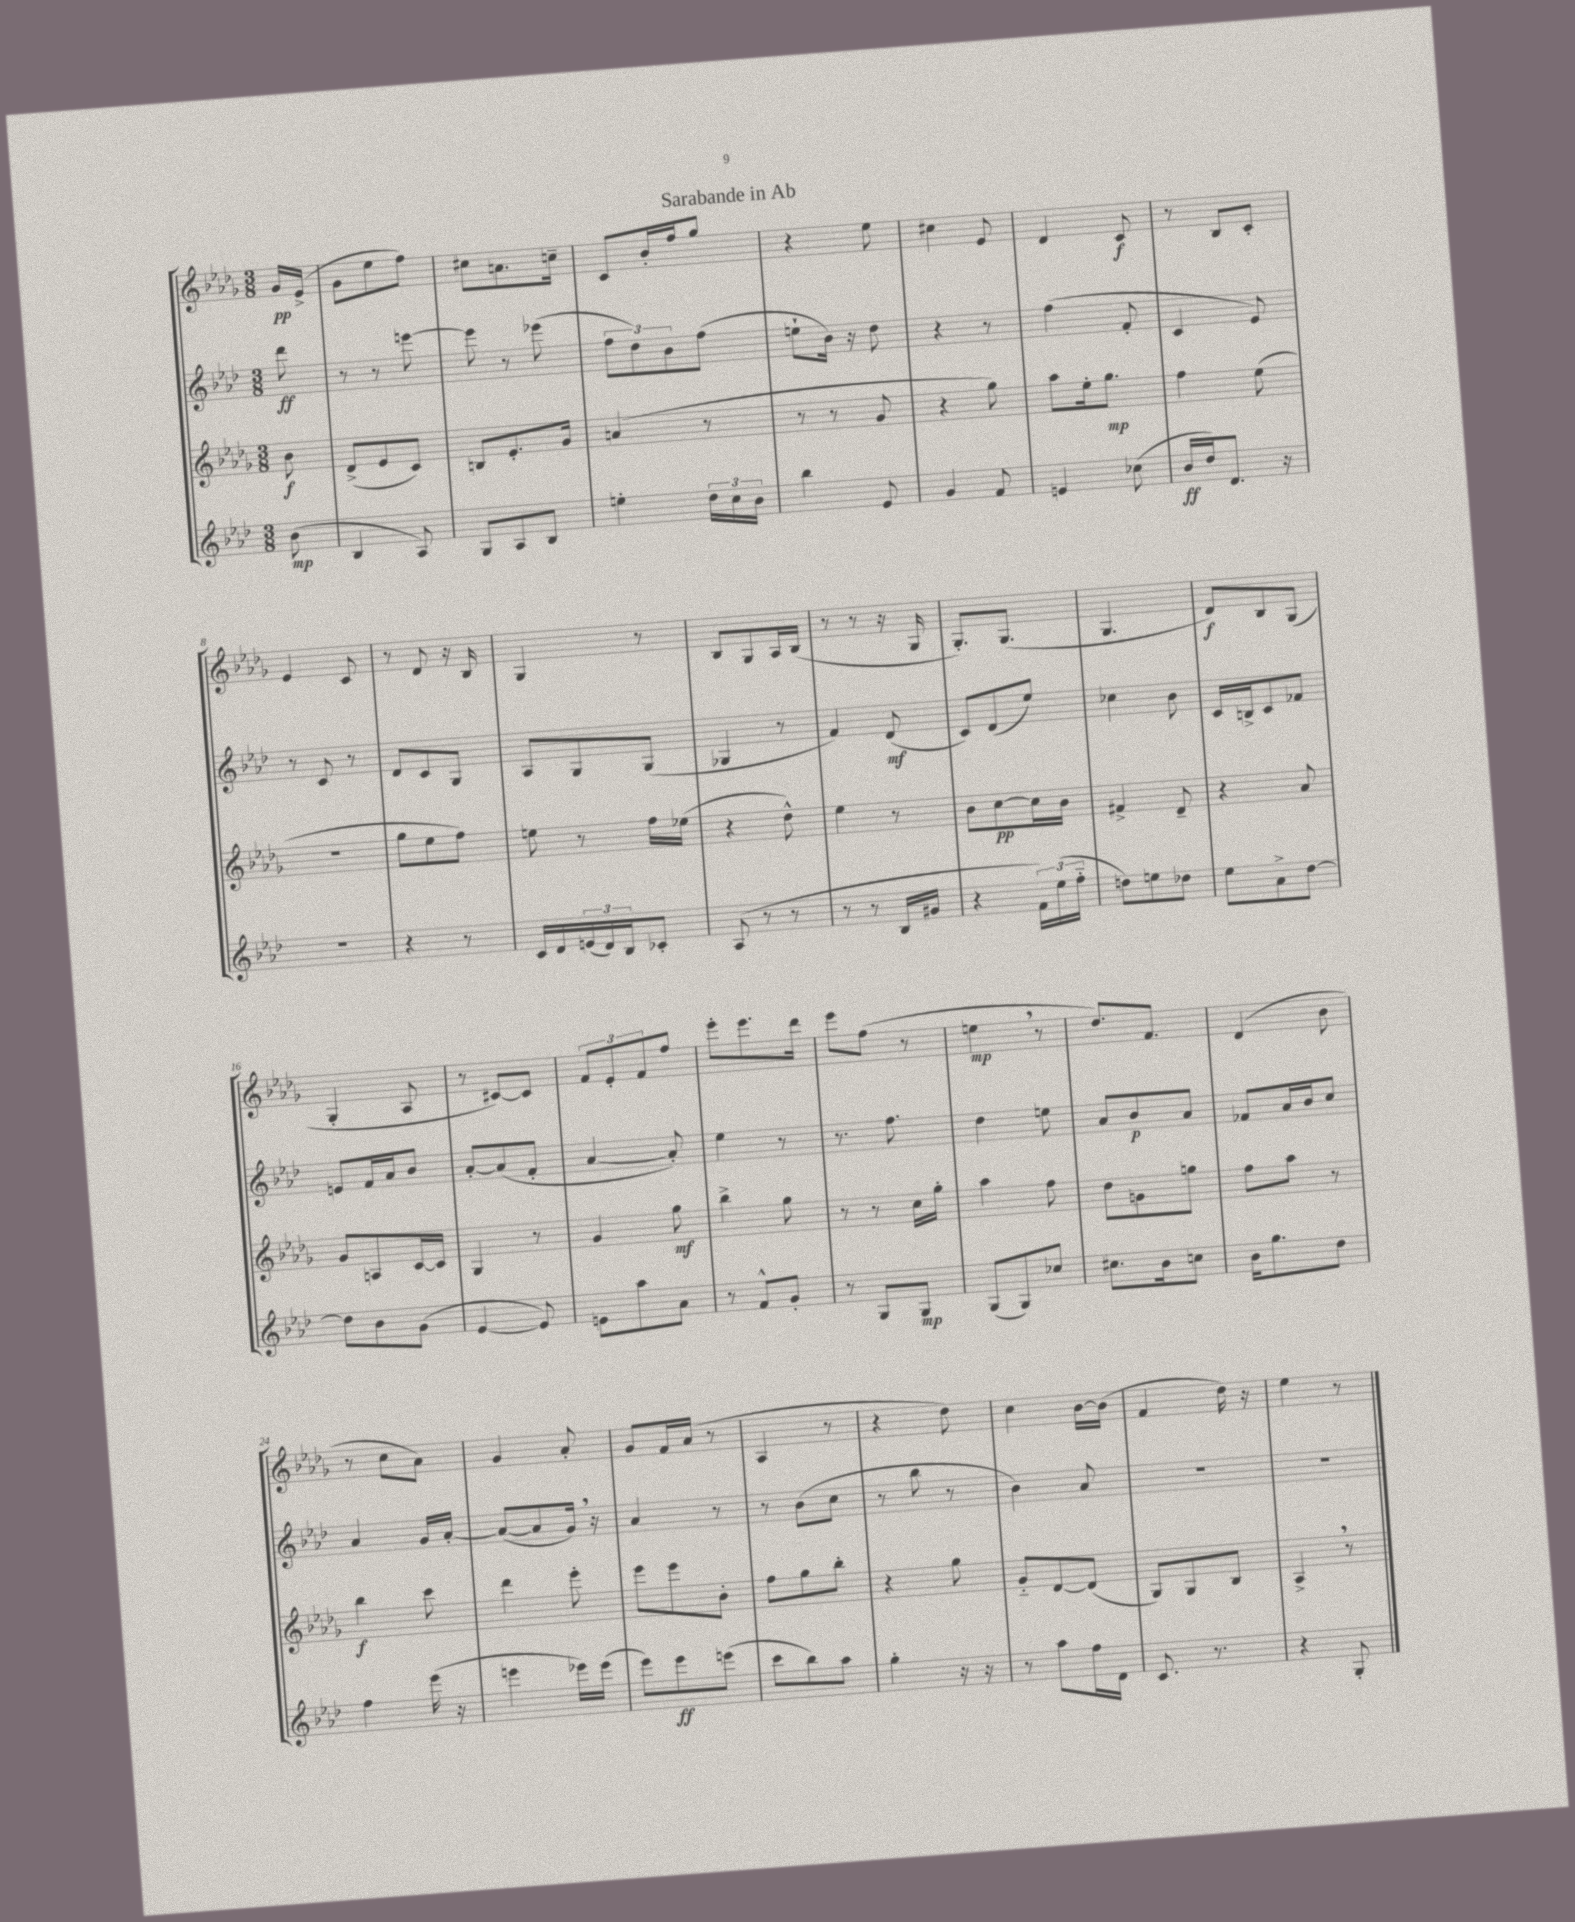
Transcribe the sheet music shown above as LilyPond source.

\header { title = "Sarabande in Ab" }
<<
\new StaffGroup <<
\new Staff = "s0" {
    \clef treble \key des \major \numericTimeSignature \time 3/8 \partial 8
    ges'16\pp ees'16->( |
    ges'8 ees''8 f''8) |
    cis''8 a'8. c''16-- |
    c'8 bes'16-. f''16 ges''8 |
    r4 ees''8 |
    cis''4 ees'8 |
    des'4 c'8\f |
    r8 bes8 c'8-. |
    ees'4 c'8 |
    r8 des'8 r16 bes16 |
    ges4 r8 |
    bes8 ges8 aes16 bes16( |
    r8 r8 r16 ges16 |
    ges8.-.) ges8.( |
    ges4. |
    des'8\f) bes8 ges8( |
    ges4-. aes8 |
    r8 cis'8~) cis'8 |
    \tuplet 3/2 { f'8 ees'8-. f'8 } f''8 |
    ees'''8-. ees'''8. des'''16 |
    ees'''8 f''8( r8 |
    e''4\mp \breathe r8 |
    des''8.) f'8. |
    des'4( bes'8 |
    r8 c''8 aes'8) |
    ges'4 aes'8-. |
    ges'8 f'16 aes'16( r8 |
    aes4 r8 |
    r4 des''8) |
    c''4 bes'16~ bes'16( |
    f'4 des''16) r16 |
    ees''4 r8 \bar "|." |
}
\new Staff = "s1" {
    \clef treble \key aes \major \numericTimeSignature \time 3/8 \partial 8
    des'''8\ff |
    r8 r8 e'''8~ |
    e'''8 r8 ees'''8( |
    \tuplet 3/2 { f''8 des''8) bes'8 } f''8( |
    e''8-! bes'16) r16 des''8 |
    r4 r8 |
    f''4( f'8-. |
    c'4 ees'8) |
    r8 c'8 r8 |
    des'8 c'8 g8 |
    aes8 g8 g8( |
    ges4 r8 |
    f'4) des'8\mf( |
    c'8) des'8( ees''8) |
    ces''4 bes'8 |
    c'16 b16-> c'8 fes'8 |
    e'8 f'16 aes'16 bes'8 |
    aes'8~-. aes'8( f'8-. |
    aes'4~ aes'8-.) |
    ees''4 r8 |
    r8. f''8. |
    des''4 e''8 |
    aes'8 bes'8\p aes'8 |
    fes'8 aes'16 bes'16 c''8 |
    aes'4 g'16 aes'16~-. |
    aes'8~( aes'8 g'16) \breathe r16 |
    aes'4 r8 |
    r8 bes'8( c''8 |
    r8 bes''8 r8 |
    bes'4) aes'8 |
    R4. |
    R4. \bar "|." |
}
\new Staff = "s2" {
    \clef treble \key des \major \numericTimeSignature \time 3/8 \partial 8
    bes'8\f |
    des'8->( ees'8 c'8) |
    b8 ees'8.-. ges'16 |
    a'4( r8 |
    r8 r8 ges'8 |
    r4 ges''8) |
    aes''8 ees''16-. ges''8.\mp |
    f''4 ees''8( |
    R4. |
    ges''8 ees''8 f''8) |
    e''8 r8 f''16 ees''16( |
    r4 des''8-^) |
    ees''4 r8 |
    bes'8 c''8~\pp c''16 bes'16 |
    fis'4-> des'8-- |
    r4 aes'8 |
    ges'8 a8 c'16~ c'16 |
    ges4 r8 |
    ges'4 ges''8\mf |
    bes''4-> ges''8 |
    r8 r8 c''16 ges''16-. |
    aes''4 f''8 |
    des''8 g'8 g''8 |
    f''8 aes''8 r8 |
    bes''4\f c'''8 |
    des'''4 ees'''8-. |
    ees'''8 ees'''8 bes'8-. |
    f''8 ges''8 bes''8-. |
    r4 ges''8 |
    ges'8-_ des'8~ des'8( |
    ges8) ges8 bes8 |
    aes4-> \breathe r8 \bar "|." |
}
\new Staff = "s3" {
    \clef treble \key aes \major \numericTimeSignature \time 3/8 \partial 8
    bes'8\mp( |
    bes4 aes8) |
    g8 aes8 bes8 |
    e''4-. \tuplet 3/2 { des''16 c''16 bes'16 } |
    bes''4 ees'8 |
    g'4 f'8 |
    e'4 ces''8( |
    bes'16\ff des''16) des'8. r16 |
    r4. |
    r4 r8 |
    c'16 des'16 \tuplet 3/2 { e'16( des'16) bes16 } ces'8-. |
    aes8( r8 r8 |
    r8 r8 bes16 gis'16 |
    r4 \tuplet 3/2 { f'16) ees''16( f''16-_ } |
    d''8) e''8 des''8 |
    ees''8 aes'8-> des''8~ |
    des''8 bes'8 g'8( |
    ees'4~ ees'8) |
    e'8 aes''8 aes'8 |
    r8 f'8-^ g'8-. |
    r8 g8 g8\mp |
    g8( g8) ces''8 |
    cis''8. bes'16 c''8 |
    bes'16 g''8. des''8 |
    f''4 ees'''16( r16 |
    e'''4 ees'''16) ees'''16( |
    ees'''8) ees'''8\ff e'''8( |
    c'''8 bes''8) aes''8 |
    g''4-. r16 r16 |
    r8 aes''8 f''16 des'16 |
    c'8. r8. |
    r4 g8-. \bar "|." |
}
>>
>>
